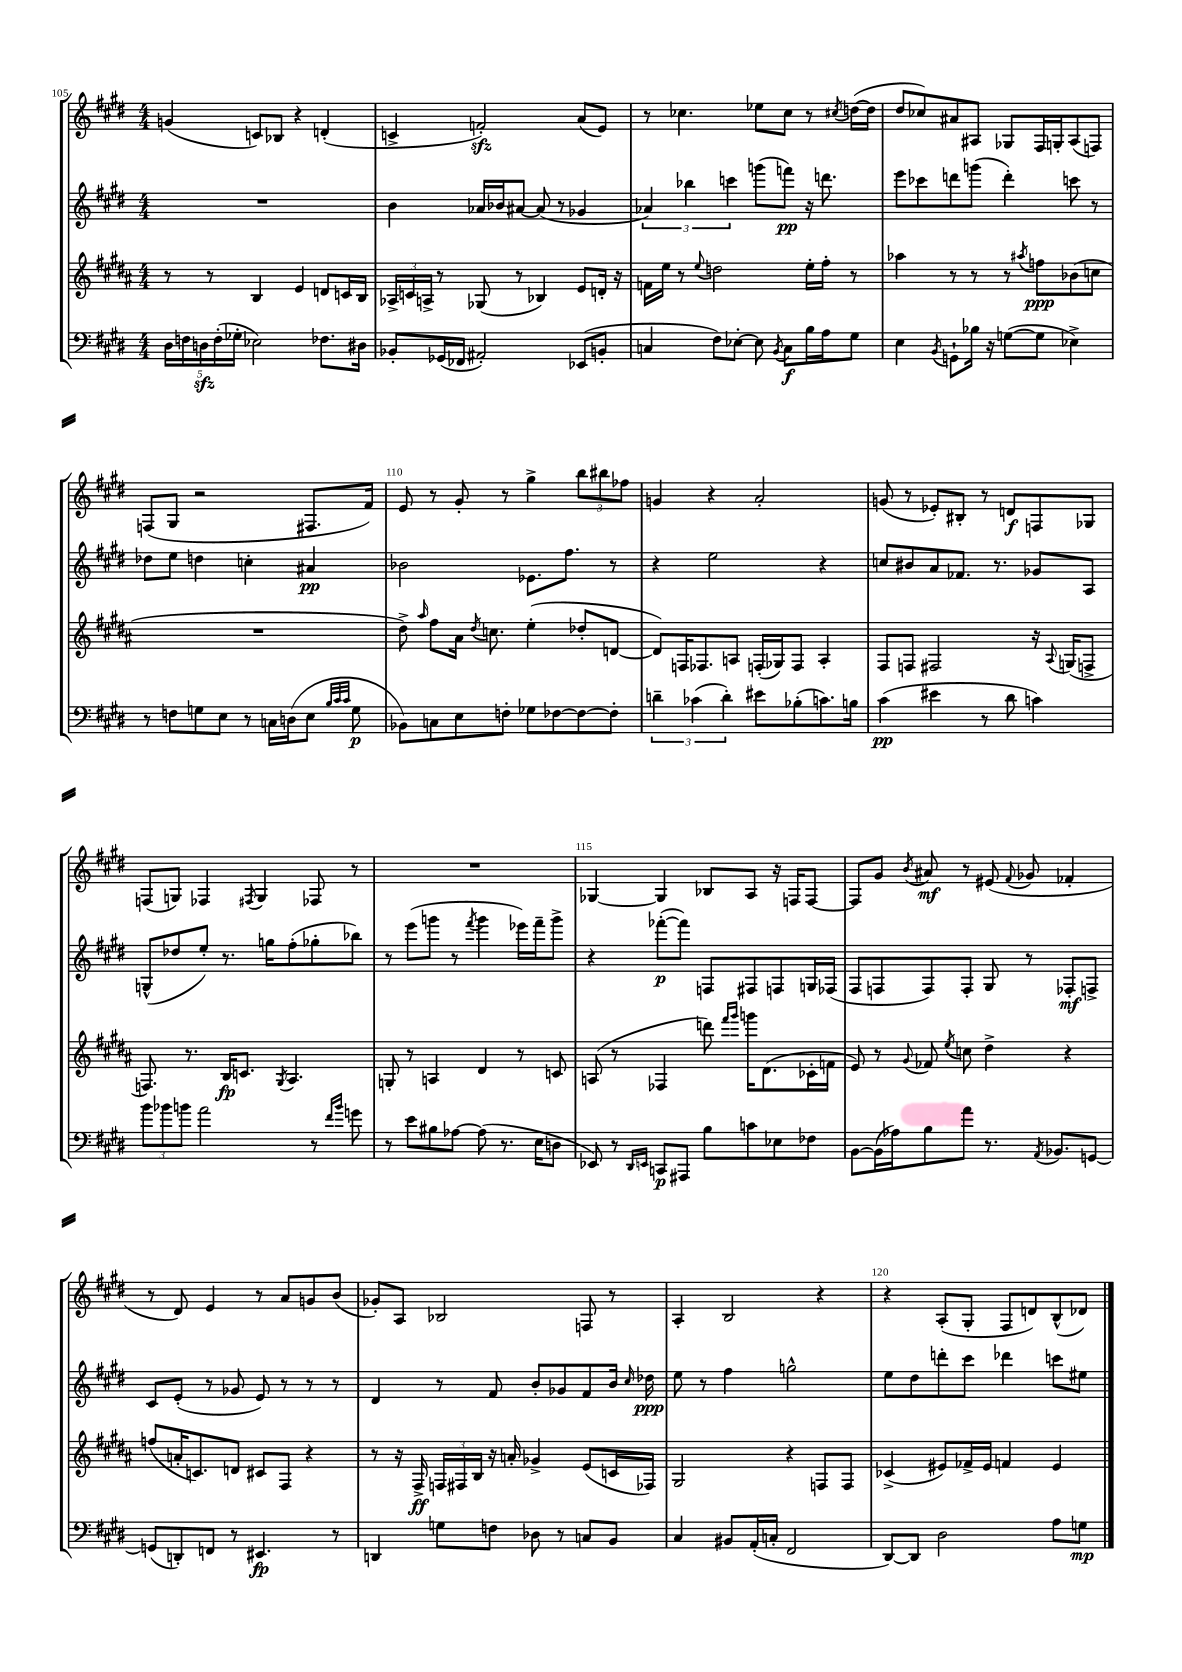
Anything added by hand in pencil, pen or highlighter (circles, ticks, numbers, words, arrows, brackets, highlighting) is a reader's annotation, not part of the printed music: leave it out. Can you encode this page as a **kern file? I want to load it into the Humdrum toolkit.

**kern	**kern	**kern	**kern
*staff4	*staff3	*staff2	*staff1
*clefF4	*clefG2	*clefG2	*clefG2
*k[f#c#g#d#]	*k[f#c#g#d#a#]	*k[f#c#g#d#]	*k[f#c#g#d#]
*M4/4	*M4/4	*M4/4	*M4/4
20D#	8r	1r	(4g
20F	.	.	.
20D	.	.	.
.	8r	.	.
(20F'	.	.	.
20G-'	.	.	.
2E-)	4B	.	8c)
.	.	.	8B-
.	4e	.	4r
8.F-	8d	.	(4d'
.	16c	.	.
16D#	16B	.	.
=	=	=	=
8BB-'	24A-^	4b	4c^
.	24c	.	.
.	24A^	.	.
(16GG-	8r	.	.
16FF-	.	.	.
2AA#')	(8G-	16a-	2f')
.	.	16b-	.
.	8r	[8a#	.
.	4B-)	(8a#]	.
.	.	8r	.
(8EE-	8e	4g-	(8a
8BB'	16d'	.	8e)
.	16r	.	.
=	=	=	=
4C	16f	6a-)	8r
.	16ee	.	.
.	8r	.	4.cc-
.	.	6bb-	.
.	8qqee	.	.
8F#)	2dd	.	.
.	.	6ccc	.
[8E-'	.	.	.
8E-]	.	(8ggg	8ee-
8qBB	.	.	.
8C	.	8fff)	8cc-
16B	16ee'	16r	8r
16A	16ff#'	8.ddd	.
.	.	.	8qcc#
8G#	8r	.	([16dd
.	.	.	16dd]
=	=	=	=
4E	4aa-	8eee	8dd#
.	.	8ccc-	8cc-)
8qBB	.	.	.
8GG`	8r	8ddd	8a#
16B-	8r	(8ggg	8A#
16r	.	.	.
([8G	8r	4ddd')	8G-
.	8qaa#	.	.
8G]	8ff	.	16F#
.	.	.	16G'
4E-^)	(8b-	8ccc	(8A#
.	8cc	8r	8F)
=	=	=	=
8r	1r	8dd-	(8F
8F	.	8ee	8G#
8G	.	4dd	2r
8E	.	.	.
8r	.	4cc'	.
16C	.	.	.
(16D	.	.	.
8E	.	4a#	8.F#
32qqB	.	.	.
32qqc#	.	.	.
32qqc#	.	.	.
8G	.	.	.
.	.	.	16f#)
=	=	=	=
8BB-)	8dd#^)	2b-	8e
.	16qqaa#	.	.
8C	8ff#	.	8r
8E	16a#	.	8g#'
.	8qdd#	.	.
.	8.cc	.	.
8F'	.	.	8r
8G-	(4ee'	8.e-	4gg#^
[8F-	.	.	.
.	.	8.ff#	.
8F-_	8dd-'	.	12bb
.	.	.	12bb#
8F-']	[8d	8r	.
.	.	.	12ff-
=	=	=	=
6d~	8d])	4r	4g
.	16F	.	.
(6c-	.	.	.
.	8.F-	.	.
.	.	2ee	4r
6d')	.	.	.
.	8A	.	.
8e#	(16F'	.	2a'
.	16G-)	.	.
(8B-'	8F	.	.
8.c)	4A'	4r	.
16B	.	.	.
=	=	=	=
(4c#	8F#	8cc	(8g
.	8F	8b#	8r
4e#	2F#	8a	8e-')
.	.	8.f-	8B#'
8r	.	.	8r
.	.	8.r	.
8d#	.	.	8d
4c)	16r	8g-	8F
.	8qqA#	.	.
.	(16G	.	.
.	8F^	8A	8G-
=	=	=	=
12b	8.F)	(8G^^	(8F
12b-	.	.	.
.	.	8dd-	8G)
12b	.	.	.
.	8.r	.	.
2a	.	8ee')	4F-
.	16B	8.r	.
.	8.c	.	.
.	.	.	8qF#
.	.	.	4G
.	.	16gg	.
.	8qG#	.	.
.	4.A#	(8ff#'	.
8r	.	8gg-'	8F-
16qqf#	.	.	.
16qqb	.	.	.
8g	.	8bb-)	8r
=	=	=	=
8r	8G'	8r	1r
8e	8r	(8eee	.
8B#	4A	8ggg	.
[8A-	.	8r	.
.	.	8qfff#	.
(8A-]	4d#	4ggg	.
8.r	.	.	.
.	8r	16eee-)	.
16E	.	16fff#~	.
8D	8c	8ggg^	.
=	=	=	=
8EE-)	(8A	4r	[4G-
8r	8r	.	.
16qqDD#	.	.	.
16qqEE	.	.	.
8CC	4F-	([8fff-'	4G-]
8AAA#	.	8fff-])	.
8B	8ddd)	8F	8B-
.	16qqfff#	.	.
.	16qqggg#	.	.
8c	16ggg	8F#	8A
.	(8.d#	.	.
8E-	.	8F	16r
.	.	.	16F
8F-	16c-'	16G	[8F
.	16f	(16F-	.
=	=	=	=
[8BB	8e)	8F#	8F]
(16BB]	8r	8F	8g#
16A-)	.	.	.
.	8qqg#	.	8qb
8B	8f-	8F)	8a#
.	8qee	.	.
8a	8cc	8F'	8r
8.r	4dd#^	8G#	(8e#
.	.	.	8qqf#
.	.	8r	8g-
8qAA	.	.	.
8.BB-	.	.	.
.	4r	8F-'	4f-'
[8GG	.	8F^	.
=	=	=	=
(8GG]	(8ff	8c#	8r
8DD')	16a'	(8e'	8d#)
.	8.c)	.	.
8FF	.	8r	4e
8r	8d	8g-	.
4.EE#	8c#	8e)	8r
.	8F#	8r	8a
.	4r	8r	8g
8r	.	8r	(8b
=	=	=	=
4DD	8r	4d#	8g-')
.	16r	.	8A
.	16F#^	.	.
8G	24F	8r	2B-
.	24F#	.	.
.	24B	.	.
8F	16r	8f#	.
.	16a'	.	.
8D-	4g-^	8b'	.
8r	.	8g-	.
8C	(8e	8f#	8F
8BB	16c	16b	8r
.	.	16qqcc#	.
.	16F-)	16dd-	.
=	=	=	=
4C#	2G#	8ee	4A'
.	.	8r	.
8BB#	.	4ff#	2B
(16AA'	.	.	.
16C'	.	.	.
2FF#	4r	2gg^^	.
.	8F	.	4r
.	8F	.	.
=	=	=	=
[8DD#)	(4c-^	8ee	4r
8DD#]	.	8dd#	.
2D#	8e#)	8ddd'	(8A'
.	16f-^	8ccc#	8G#'
.	16e#	.	.
.	4f	4ddd-	8F#
.	.	.	8d)
8A	4e#	8ccc	(8B^^
8G	.	8ee#	8d-)
==	==	==	==
*-	*-	*-	*-
